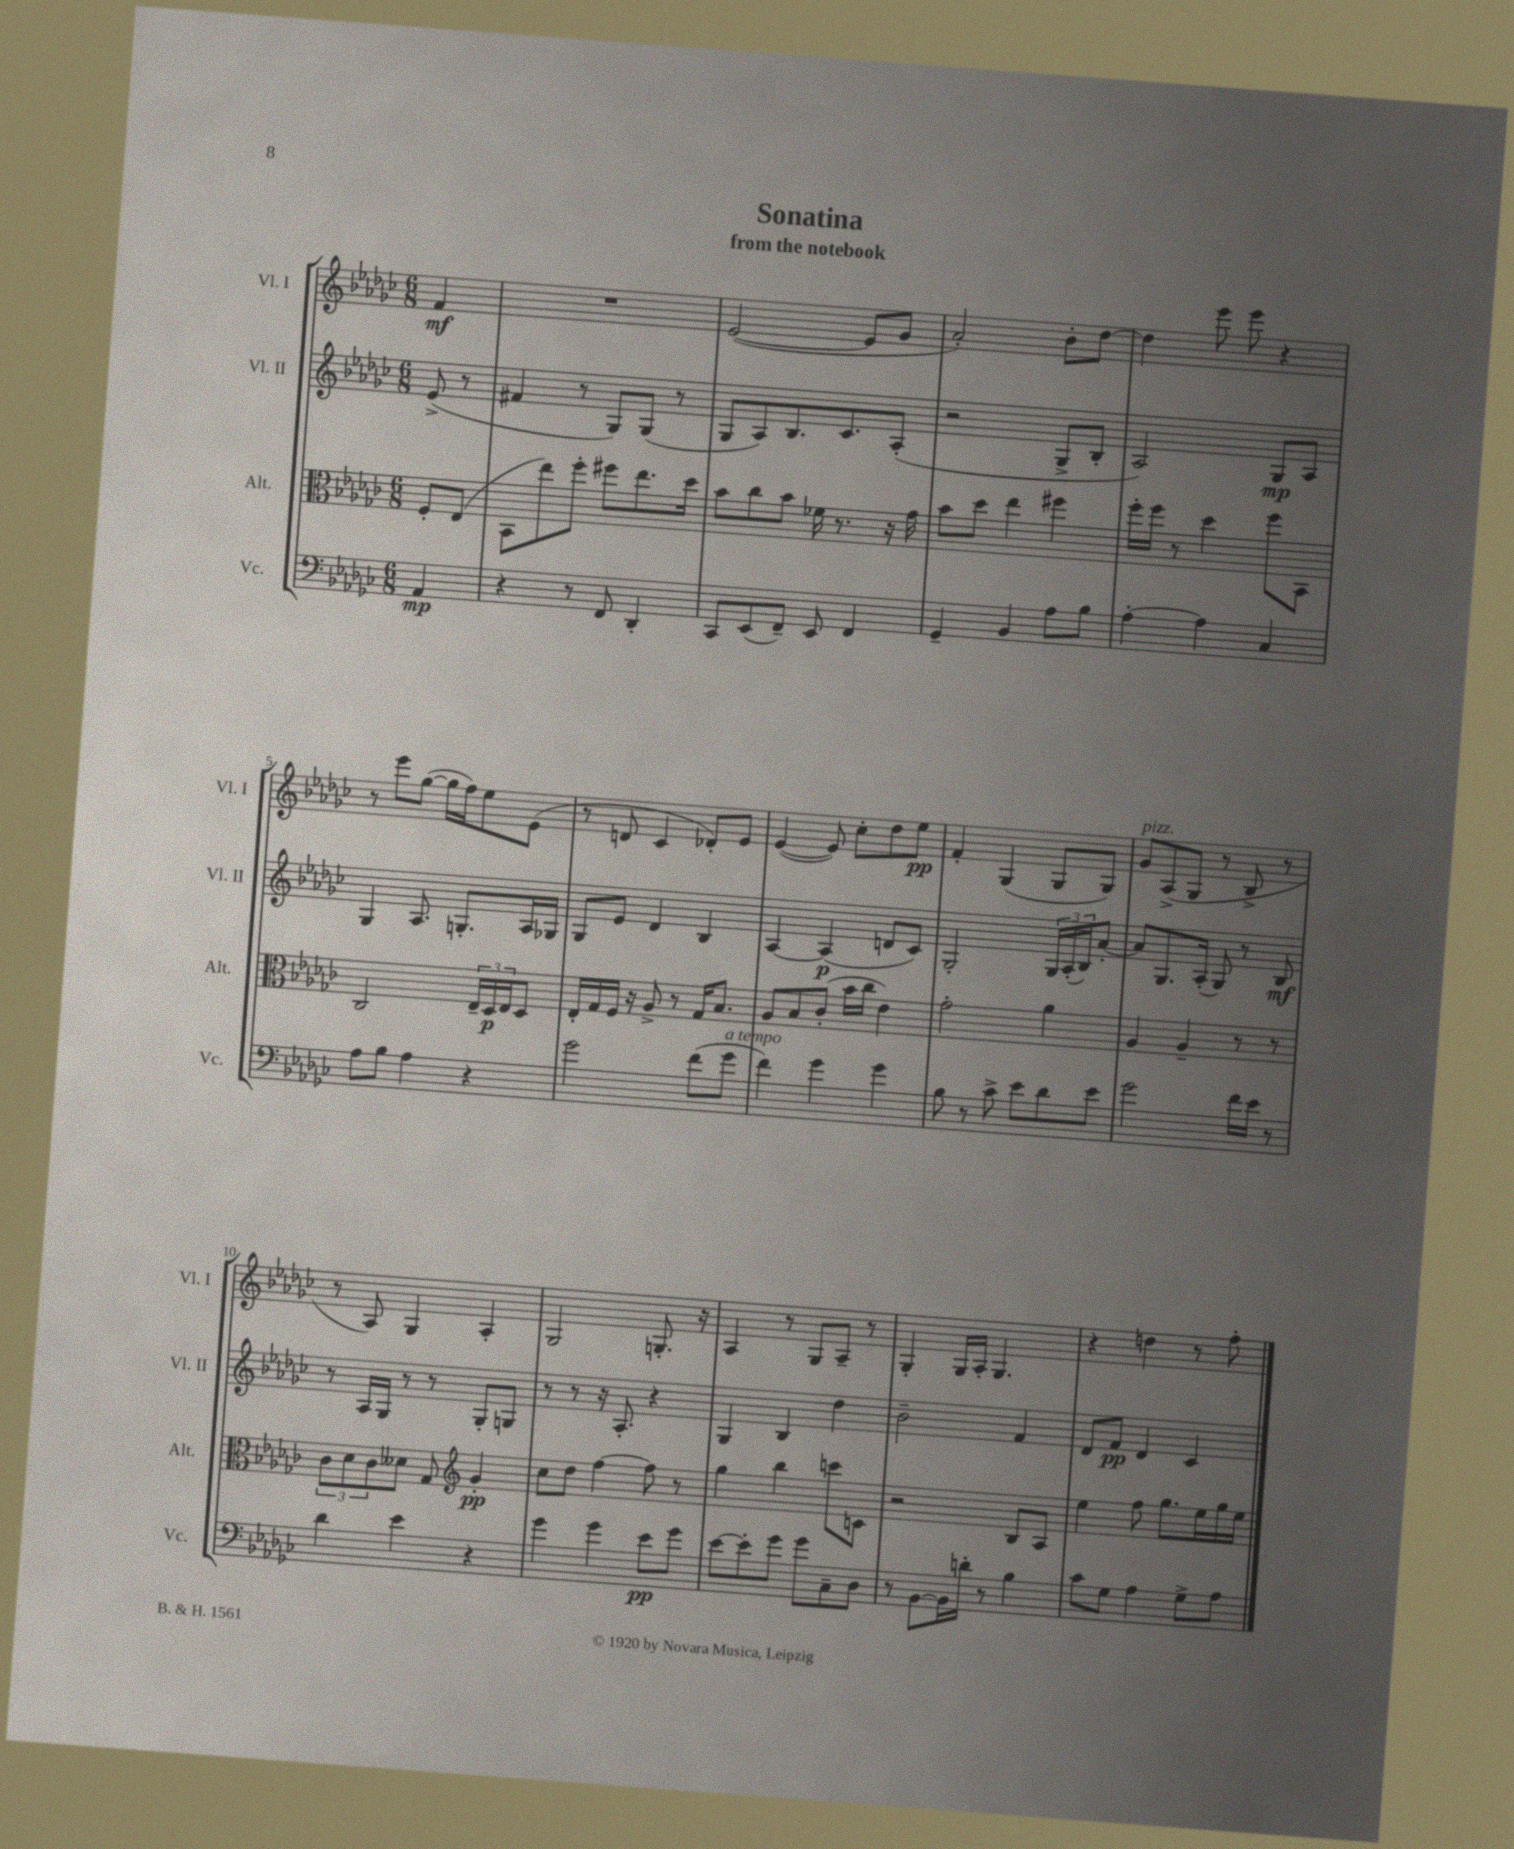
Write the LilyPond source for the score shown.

\header { title = "Sonatina" subtitle = "from the notebook" }
<<
\new StaffGroup <<
\new Staff = "s0" \with { instrumentName = "Vl. I" shortInstrumentName = "Vl. I" } {
    \clef treble \key ges \major \numericTimeSignature \time 6/8 \partial 4
    f'4\mf |
    R2. |
    ees'2~( ees'8 ges'8 |
    aes'2-.) bes'8-. des''8~ |
    des''4 ees'''8 ees'''8 r4 |
    r8 ees'''8 ges''8~( ges''16 f''16) ees''8 ees'8( |
    r8 d'8 ces'4 des'8-.) ees'8 |
    ees'4~( ees'8) ces''8-. des''8 ees''8\pp |
    f'4-. ges4( ges8 ges8) |
    ges'8^\markup { \italic "pizz." } aes8->( ges8 r8 bes8-> r8 |
    r8 aes8) ges4 aes4-. |
    ges2 g8.-. r16 |
    aes4 r8 ges8 aes8-- r8 |
    ges4-. ges16 aes16-. ges4. |
    r4 d''4 r8 f''8-. \bar "|." |
}
\new Staff = "s1" \with { instrumentName = "Vl. II" shortInstrumentName = "Vl. II" } {
    \clef treble \key ges \major \numericTimeSignature \time 6/8 \partial 4
    ees'8->( r8 |
    fis'4 r8 ges8) ges8( r8 |
    ges8 aes8) bes8. ces'8. aes8-.( |
    r2 ges8-> bes8-. |
    aes2) ges8\mp aes8 |
    ges4 aes8. g8.-. aes16 ges16 |
    ges8 ees'8 des'4 bes4 |
    aes4~ aes4\p( d'8 ces'8) |
    ges2-. \tuplet 3/2 { ges16 aes16-.( bes16) } aes'8~-. |
    aes'8 ges8. aes16-.( ges8) r8 bes8\mf |
    r8 aes16 ges16 r8 r8 ges8-. g8 |
    r8 r8 r16 aes8.-. r4 |
    ges4 bes4 des''4 |
    bes'2-- f'4 |
    des'8 f'8\pp des'4 ces'4 \bar "|." |
}
\new Staff = "s2" \with { instrumentName = "Alt." shortInstrumentName = "Alt." } {
    \clef alto \key ges \major \numericTimeSignature \time 6/8 \partial 4
    f8-. ees8( |
    bes,8 ees''8) f''8-. fis''8 ees''8. des''16 |
    bes'8 ces''8 bes'8 fes'16 r8. r16 ges'16 |
    bes'8 des''8 ees''4 fis''4 |
    f''16-. f''16 r8 des''4 f''8 bes,8 |
    ces2 \tuplet 3/2 { ees16-- des16\p ees16 } des8 |
    ees16-. ges16 f16 r16 aes8-> r8 ges16 bes8. |
    aes8 bes8 ces'8-.( bes'16 ces''16 ees'4) |
    ges'2-. aes'4 |
    aes4 aes4-- r8 r8 |
    \tuplet 3/2 { ces'8 des'8 ces'8 } deses'8 ges8 \clef treble ges'4-.\pp |
    ces''8 des''8 f''4~ f''8 r8 |
    ges''4 bes''4 c'''8 c'8 |
    r2 bes8 aes8 |
    ees''4 f''8 ges''8. ees''16 ges''16 ees''16 \bar "|." |
}
\new Staff = "s3" \with { instrumentName = "Vc." shortInstrumentName = "Vc." } {
    \clef bass \key ges \major \numericTimeSignature \time 6/8 \partial 4
    aes,4\mp |
    r4 r8 f,8 des,4-. |
    ces,8 ees,8( f,8--) ees,8 f,4 |
    ges,4-- bes,4 aes8 bes8 |
    aes4~-. aes4 ces4 |
    aes8 bes8 aes4 r4 |
    ges'2 f'8( ges'8^\markup { \italic "a tempo" } |
    f'4) ges'4 ges'4 |
    bes8 r8 ces'8-> ees'8 des'8 ees'8 |
    ges'2 f'16 ees'16 r8 |
    des'4 ees'4 r4 |
    ges'4 ges'4 ees'8\pp ges'8 |
    ees'8~ ees'8-. ges'8 ges'8 ces8-- des8 |
    r8 bes,8~ bes,16 d'16-. r8 bes4 |
    ces'8 ges8 aes4 ges8-> aes8 \bar "|." |
}
>>
>>
